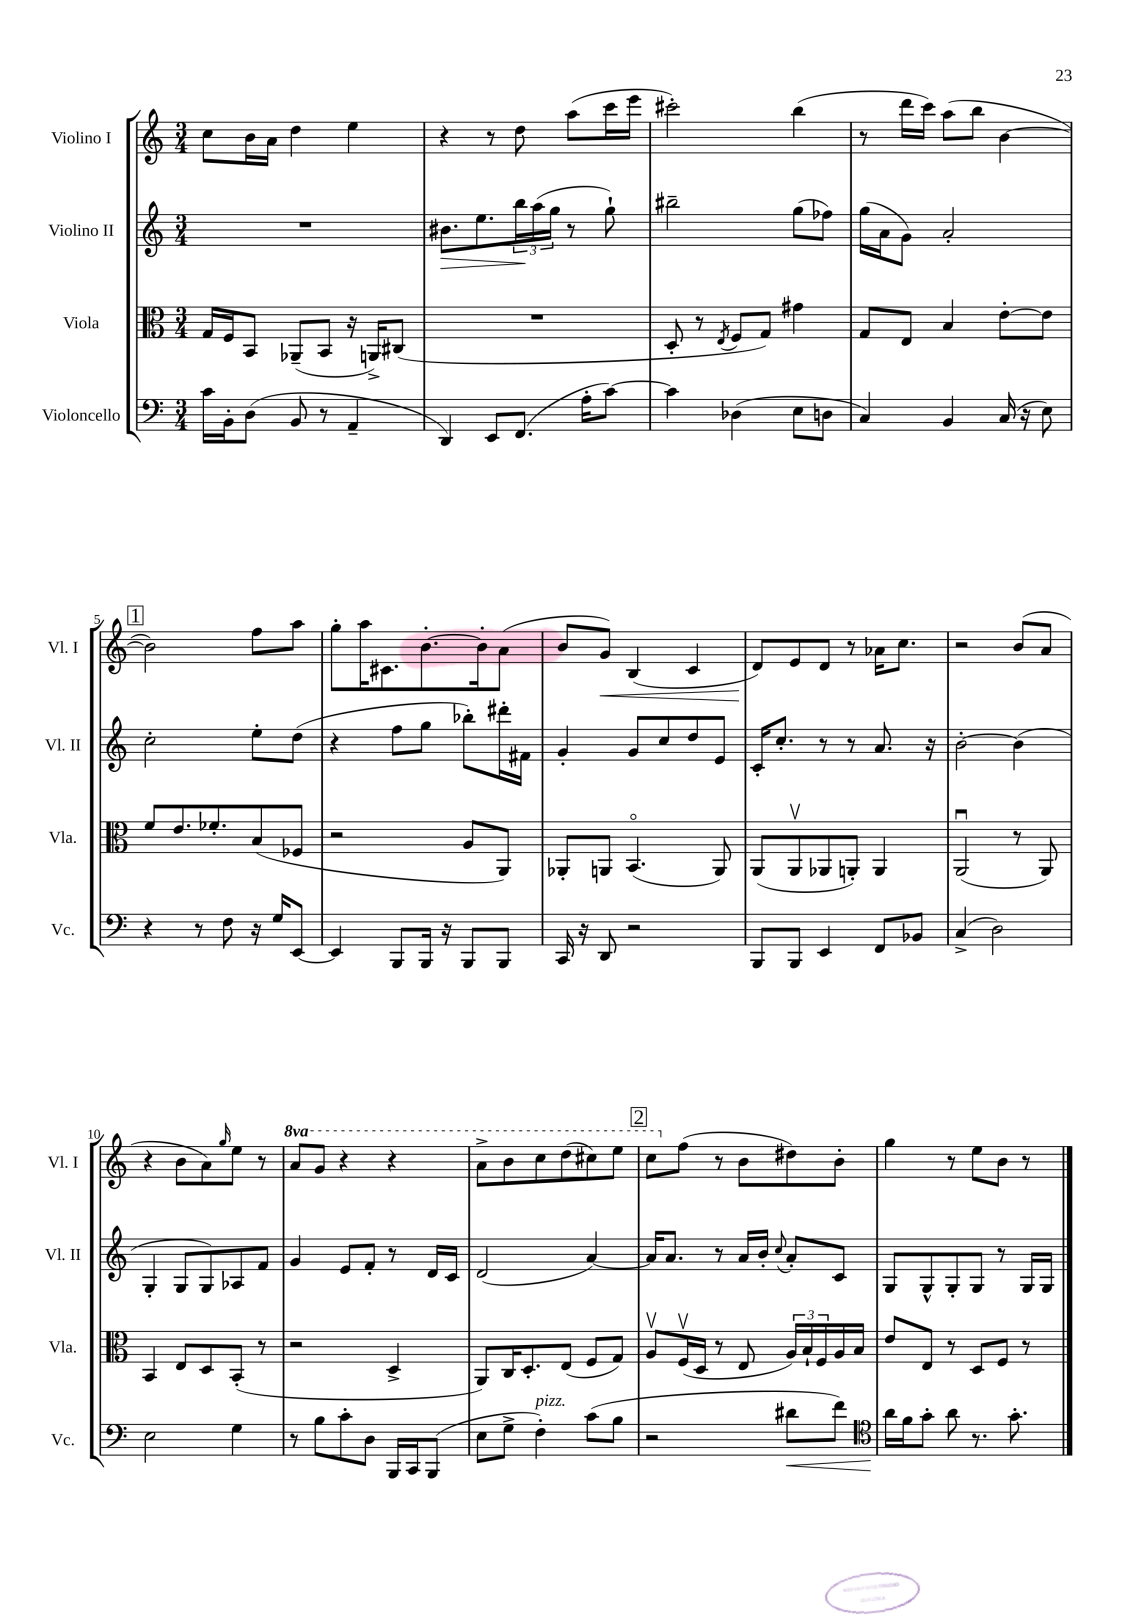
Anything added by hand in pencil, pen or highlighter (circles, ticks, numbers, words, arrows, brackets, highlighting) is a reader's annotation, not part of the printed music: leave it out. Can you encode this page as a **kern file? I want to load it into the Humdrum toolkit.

**kern	**dynam	**kern	**kern	**dynam	**kern	**dynam
*part4	*part4	*part3	*part2	*part2	*part1	*part1
*staff4	*staff4	*staff3	*staff2	*staff2	*staff1	*staff1
*I"Violoncello	*	*I"Viola	*I"Violino II	*	*I"Violino I	*
*I'Vc.	*	*I'Vla.	*I'Vl. II	*	*I'Vl. I	*
*clefF4	*	*clefC3	*clefG2	*	*clefG2	*
*k[]	*	*k[]	*k[]	*	*k[]	*
*M3/4	*	*M3/4	*M3/4	*	*M3/4	*
=1	=1	=1	=1	=1	=1	=1
16c\LL	.	16G/LL	2.r	.	8cc\L	.
16BB'\J	.	16F/J	.	.	.	.
(8D\J	.	8BB/J	.	.	16b\L	.
.	.	.	.	.	16a\JJ	.
8BB/	.	(8AA-X~/L	.	.	4dd\	.
8r	.	8BB/J	.	.	.	.
4AA~/	.	16r	.	.	4ee\	.
.	.	16AAn^/KL)	.	.	.	.
.	.	(8C#X/J	.	.	.	.
=2	=2	=2	=2	=2	=2	=2
!	!	!	!	!LO:HP:b	!	!
4DD/)	.	2.r	8.b#X\L	>	4r	.
.	.	.	8.ee\	.	.	.
8EE/L	.	.	.	.	8r	.
(8.FF/J	.	.	24bb\L	.	8dd\	.
.	.	.	(24aa\	]	.	.
.	.	.	24gg\JJ	.	.	.
.	.	.	8r	.	(8aa\L	.
16A'\KL	.	.	.	.	.	.
[8c\J)	.	.	8gg`\)	.	16ccc\L	.
.	.	.	.	.	16eee\JJ	.
=3	=3	=3	=3	=3	=3	=3
4c\]	.	8D'/	2bb#X~\	.	2ccc#X'\)	.
.	.	8r	.	.	.	.
.	.	8qE/	.	.	.	.
(4D-X\	.	8F/L	.	.	.	.
.	.	8G/J)	.	.	.	.
8E\L	.	4g#X\	(8gg\L	.	(4bb\	.
8Dn\J	.	.	8ff-X\J)	.	.	.
=4	=4	=4	=4	=4	=4	=4
4C/)	.	8G/L	(16gg\LL	.	8r	.
.	.	.	16a\J	.	.	.
.	.	8E/J	8g\J)	.	16ddd\LL	.
.	.	.	.	.	16ccc\JJ)	.
4BB/	.	4B/	2a'/	.	(8aa\L	.
.	.	.	.	.	8bb\J	.
(16C/	.	[8e'\L	.	.	[4b\	.
16r	.	.	.	.	.	.
8E\)	.	8e\J]	.	.	.	.
!!LO:LB:g=z
!!LO:REH:place=s1:t=1
=5	=5	=5	=5	=5	=5	=5
4r	.	8f/L	2cc'\	.	2b\])	.
.	.	8.e/	.	.	.	.
8r	.	.	.	.	.	.
.	.	8.f-X'/	.	.	.	.
8F\	.	.	.	.	.	.
16r	.	(8B/	8ee'\L	.	8ff\L	.
16G/KL	.	.	.	.	.	.
[8EE/J	.	8F-X/J	(8dd\J	.	8aa\J	.
=6	=6	=6	=6	=6	=6	=6
4EE/]	.	2r	4r	.	8gg'\L	.
.	.	.	.	.	16aa\K	.
.	.	.	.	.	8.c#X\	.
8BBB/L	.	.	8ff\L	.	.	.
16BBB/Jk	.	.	8gg\J	.	[8.b'\	.
16r	.	.	.	.	.	.
8BBB/L	.	8A/L	8bb-X'\L)	.	.	.
.	.	.	.	.	16b'\k]	.
8BBB/J	.	8AA/J)	16ddd#X'\L	.	(8a\J	.
.	.	.	16f#X\JJ	.	.	.
=7	=7	=7	=7	=7	=7	=7
16CC/	.	8AA-X'/L	4g'/	.	8b/L	.
16r	.	.	.	.	.	.
!	!	!	!	!	!	!LO:HP:b
8DD/	.	8AAn/J	.	.	8g/J)	<
2r	.	(4.BB/	8g/L	.	(4B/	.
.	.	.	8cc/	.	.	.
.	.	.	8dd/	.	4c/	.
.	.	8AA/)	8e/J	.	.	.
=8	=8	=8	=8	=8	=8	=8
8BBB/L	.	(8AA/L	16c'/KL	.	8d/L)	.
.	.	.	8.cc'/J	.	.	.
8BBB/J	.	8AAv/	.	.	8e/	[
4EE/	.	8AA-X/	8r	.	8d/J	.
.	.	8AAn'/J)	8r	.	8r	.
8FF/L	.	4AA/	8.a/	.	16a-X\KL	.
.	.	.	.	.	8.cc\J	.
8BB-X/J	.	.	.	.	.	.
.	.	.	16r	.	.	.
=9	=9	=9	=9	=9	=9	=9
(4C^/	.	(2AAu/	[2b'\	.	2r	.
2D\)	.	.	.	.	.	.
.	.	8r	(4b\]	.	(8b/L	.
.	.	8AA/)	.	.	8a/J	.
!!LO:LB:g=z
=10	=10	=10	=10	=10	=10	=10
2E\	.	4BB/	4G'/	.	4r	.
.	.	8E/L	8G/L	.	8b\L	.
.	.	8D/	8G/)	.	8a\)	.
.	.	.	.	.	16qqgg/	.
4G\	.	(8BB'/J	8A-X/	.	8ee\J	.
.	.	8r	8f/J	.	8r	.
=11	=11	=11	=11	=11	=11	=11
*	*	*	*	*	*8va	*
8r	.	2r	4g/	.	8aa/L	.
8B\L	.	.	.	.	8gg/J	.
8c'\	.	.	8e/L	.	4r	.
8D\J	.	.	8f'/J	.	.	.
16BBB/LL	.	4D^/	8r	.	4r	.
16CC/J	.	.	.	.	.	.
(8BBB/J	.	.	16d/LL	.	.	.
.	.	.	16c/JJ	.	.	.
=12	=12	=12	=12	=12	=12	=12
8E\L	.	8AA/L)	(2d/	.	8aa^\L	.
8G^\J	.	16C/K	.	.	8bb\	.
.	.	8.D'/	.	.	.	.
!LO:TX:a:i:t=pizz.	!	!	!	!	!	!
4F'\)	.	.	.	.	8ccc\	.
.	.	(8E/J	.	.	(8ddd\	.
(8c\L	.	8F/L	[4a/)	.	8ccc#X\)	.
8B\J	.	8G/J)	.	.	8eee\J	.
!!LO:REH:place=s1:t=2
=13	=13	=13	=13	=13	=13	=13
2r	.	8Av/L	16a/KL]	.	8ccc\L	.
.	.	.	8.a/J	.	.	.
*	*	*	*	*	*X8va	*
.	.	(16Fv/L	.	.	(8ff\J	.
.	.	16D/JJ	.	.	.	.
.	.	8r	8r	.	8r	.
.	.	8E/	16a/LL	.	8b\L	.
.	.	.	16b'/JJ	.	.	.
.	.	.	8qqcc/	.	.	.
!	!LO:HP:b	!	!	!	!	!
8d#X\L	<	24A/LL)	8a'/L	.	8dd#X\)	.
.	.	24B`/	.	.	.	.
.	.	24F/	.	.	.	.
8f\J)	.	16A/	8c/J	.	8b'\J	.
.	.	16B/JJ	.	.	.	.
=14	=14	=14	=14	=14	=14	=14
*clefC4	*	*	*	*	*	*
16a\LL	.	8e/L	8G/L	.	4gg\	.
16f\J	[	.	.	.	.	.
8g'\J	.	8E/J	8G^^/	.	.	.
8a\	.	8r	8G'/	.	8r	.
8.r	.	8D/L	8G/J	.	8ee\L	.
.	.	8F/J	8r	.	8b\J	.
8.g'\	.	.	.	.	.	.
.	.	8r	16G/LL	.	8r	.
.	.	.	16G/JJ	.	.	.
==	==	==	==	==	==	==
*-	*-	*-	*-	*-	*-	*-
